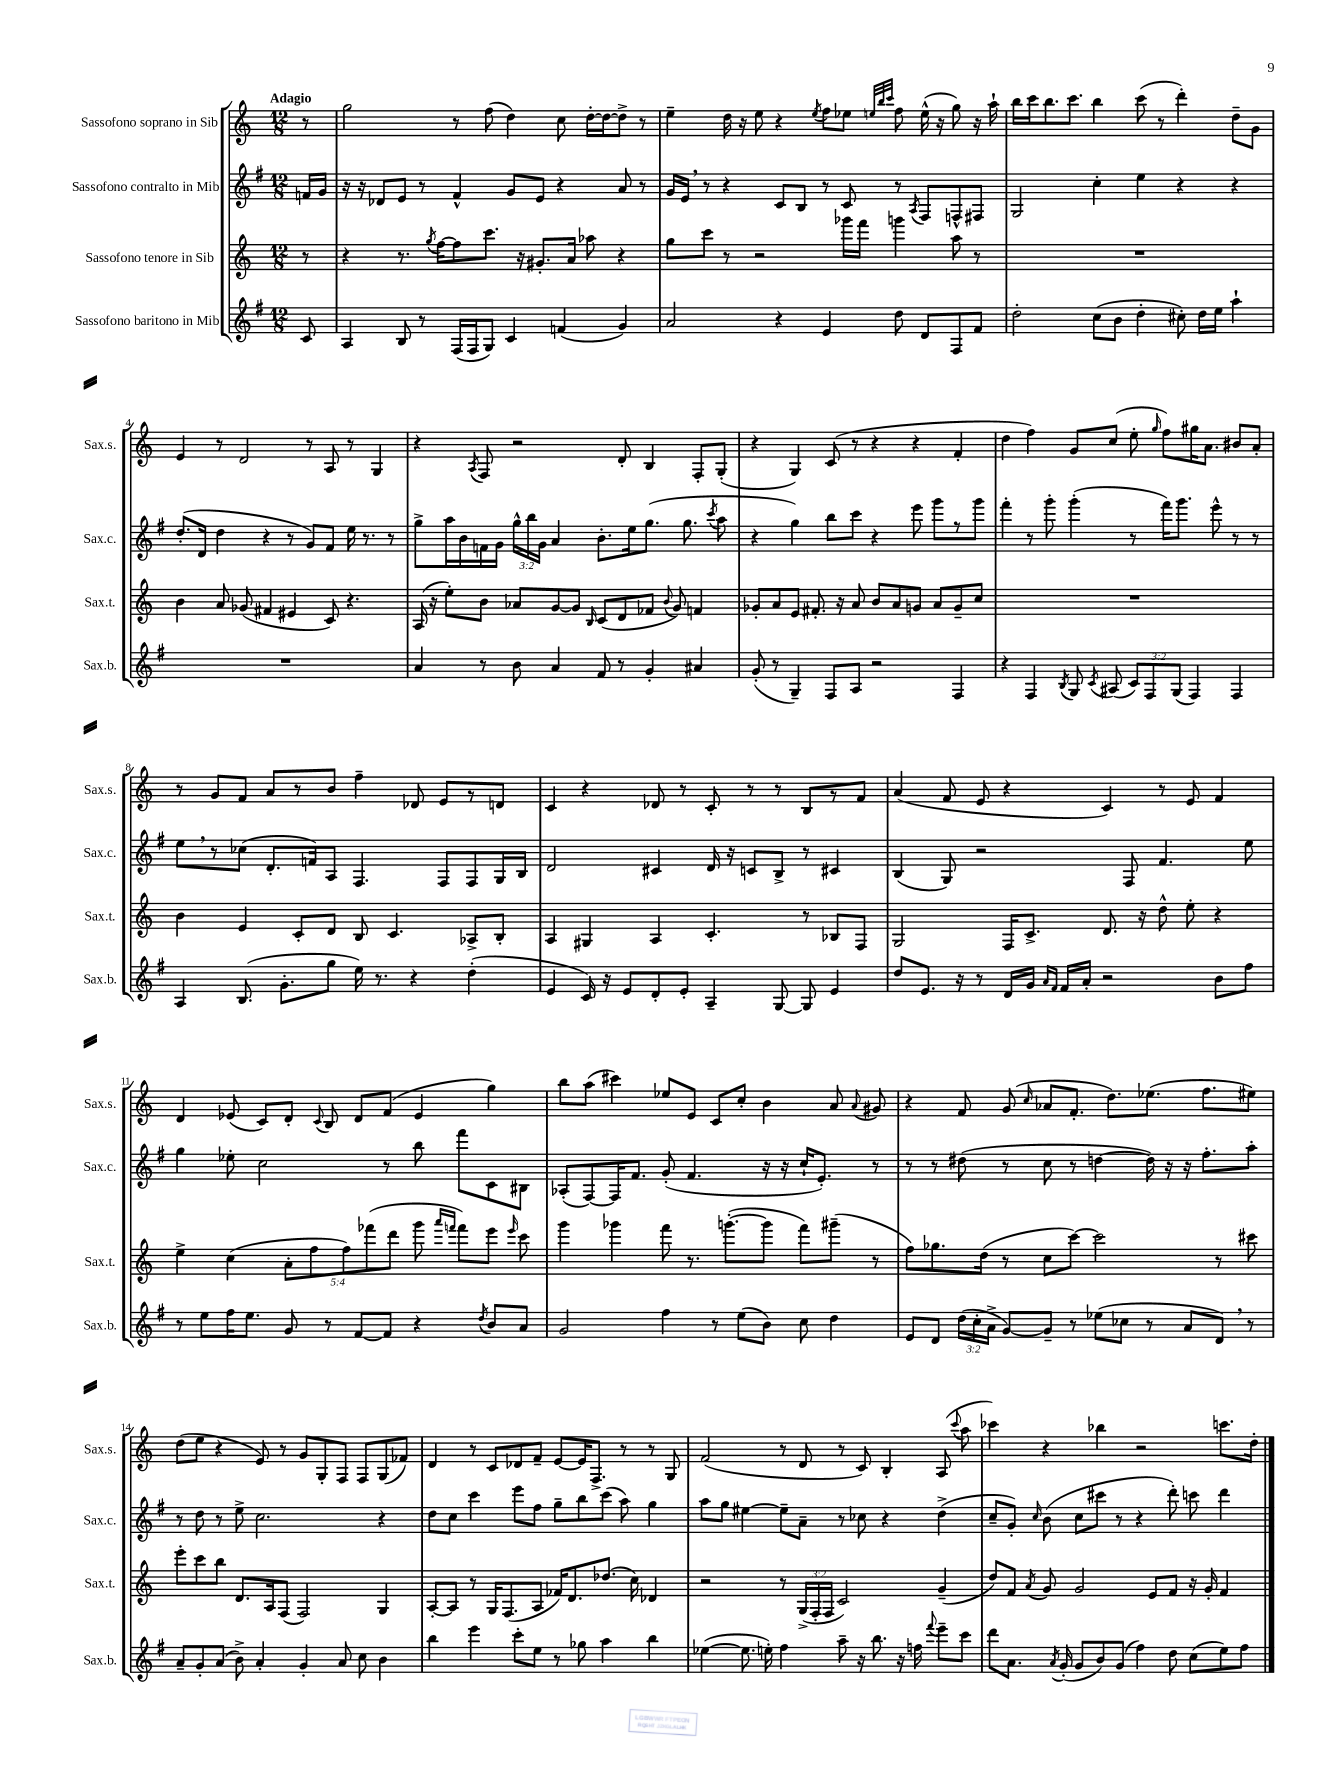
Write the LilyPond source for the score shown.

<<
\new StaffGroup <<
\new Staff = "s0" \with { instrumentName = "Sassofono soprano in Sib" shortInstrumentName = "Sax.s." } {
    \clef treble \key c \major \numericTimeSignature \time 12/8 \partial 8 \tempo "Adagio"
    \autoBeamOff r8 |
    g''2 r8 f''8( d''4) c''8 d''16[~-. d''16~ d''8]-> r8 |
    e''4-- d''16 r16 e''8 r4 \acciaccatura { e''8 } f''8[ ees''8] \grace { e''32[ b''32 c'''32] } f''8 e''16-^( r16 g''8) r16 a''16-! |
    b''16[ c'''16 b''8. c'''8.] b''4 c'''8( r8 d'''4-.) d''8[-- g'8] |
    e'4 r8 d'2 r8 a8 r8 g4 |
    r4 \acciaccatura { a8 } f8 r2 d'8-. b4 f8[-. g8]-.( |
    r4 g4) c'8( r8 r4 r4 f'4-. |
    d''4 f''4) g'8[ c''8]( e''8-. \grace { g''16 } f''8[) gis''16 a'8.] bis'8[ a'8]-. |
    r8 g'8[ f'8] a'8[ r8 b'8] f''4-- des'8 e'8[ r8 d'8] |
    c'4 r4 des'8 r8 c'8-. r8 r8 b8[ r8 f'8] |
    a'4( f'8 e'8 r4 c'4) r8 e'8 f'4 |
    d'4 ees'8( c'8[) d'8]-. \appoggiatura { c'8 } b8 d'8[ f'8]( ees'4 g''4) |
    b''8[ a''8]( cis'''4) ees''8[ e'8] c'8[ c''8]-. b'4 a'8 \appoggiatura { a'8 } gis'8 |
    r4 f'8 g'8( \grace { c''16 } aes'8[ f'8.]-. d''8.[) ees''8.]( f''8.[ eis''8]) |
    d''8[( e''8] r4 e'8) r8 g'8[ g8-. f8] f8[ g8( fes'8]) |
    d'4 r8 c'8[ des'8 f'8]-- e'8[~ e'16 f8.]-> r8 r8 g8 |
    f'2( r8 d'8 r8 c'8) b4-. a8( \appoggiatura { c'''8 } a''8 |
    ces'''4) r4 bes''4 r2 c'''8.[ d''16]-. \bar "|." |
}
\new Staff = "s1" \with { instrumentName = "Sassofono contralto in Mib" shortInstrumentName = "Sax.c." } {
    \clef treble \key g \major \numericTimeSignature \time 12/8 \override Staff.TupletNumber.text = #tuplet-number::calc-fraction-text \partial 8
    \autoBeamOff f'16[ g'16] |
    r16 r16 des'8[ e'8] r8 fis'4-^ g'8[ e'8] r4 a'8 r8 |
    g'16[ e'16] \breathe r8 r4 c'8[ b8] r8 c'8 r8 \acciaccatura { a8 } fis8[ f8-^ fis8] |
    g2 c''4-. e''4 r4 r4 |
    d''8.[-.( d'16] d''4 r4 r8 g'8[) fis'8] e''16 r8. r8 |
    g''8[-> a''16 b'16 f'16 g'16] \tuplet 3/2 { g''16[-^ b''16 g'16] } a'4 b'8.[-. e''16 g''8.]( g''8. \acciaccatura { c'''8 } a''8 |
    r4 g''4) b''8[ c'''8] r4 e'''8 g'''8[ r8 g'''8] |
    fis'''4-. r8 g'''8-. g'''4-.( r8 fis'''16[) g'''8.] e'''8-^ r8 r8 |
    e''8[ \breathe r8 ces''8]( d'8.[-. f'16) a8] fis4. fis8[ fis8 g16 b16] |
    d'2 cis'4 d'16 r16 c'8[ b8]-> r8 cis'4 |
    b4( g8) r2 fis8 fis'4. e''8 |
    g''4 ees''8-. c''2 r8 b''8 fis'''8[ c'8 bis8] |
    aes8[-.( fis8~) fis16 fis'8.] g'8-.( fis'4. r16 r16 c''16[-! e'8.]-.) r8 |
    r8 r8 dis''8( r8 c''8 r8 d''4~ d''16) r16 r16 fis''8.[-. a''8]-. |
    r8 d''8 r8 e''8-> c''2. r4 |
    d''8[ c''8] c'''4 e'''8[ fis''8] g''8[-- b''8 c'''8]( a''8) g''4 |
    a''8[ g''8] eis''4~ eis''8[-- a'8]-- r8 ces''8 r4 d''4->( |
    c''8[-- g'8]-.) \grace { c''16 } b'8( c''8[ cis'''8] r8 r4 d'''8-.) c'''8 d'''4 \bar "|." |
}
\new Staff = "s2" \with { instrumentName = "Sassofono tenore in Sib" shortInstrumentName = "Sax.t." } {
    \clef treble \key c \major \numericTimeSignature \time 12/8 \override Staff.TupletNumber.text = #tuplet-number::calc-fraction-text \partial 8
    \autoBeamOff r8 |
    r4 r8. \acciaccatura { g''8 } f''16[~ f''8 c'''8.] r16 gis'8.[-. a'16] aes''8 r4 |
    g''8[ c'''8] r8 r2 ges'''16[ f'''16] g'''4 a''8 r8 |
    R1. |
    b'4 a'8 ges'8( fis'4 eis'4 c'8) r4. |
    a16( r16 e''8[-.) b'8] aes'8[ g'8~ g'8] \grace { b16 } c'8[( d'8 fes'8] \appoggiatura { b'8 } g'8) f'4 |
    ges'8[-. a'8 e'8] fis'8.-. r16 a'8 b'8[ a'8 g'8] a'8[ g'8-- c''8] |
    R1. |
    b'4 e'4 c'8[-. d'8] b8 c'4. aes8[-> b8]-. |
    a4 gis4 a4 c'4.-. r8 bes8[ f8] |
    g2 f16[ c'8.]-> d'8. r16 d''8-^ e''8-. r4 |
    e''4-> c''4( \tuplet 5/4 { a'8[-. f''8 f''8) fes'''8( d'''8] } g'''8 \grace { a'''16[ f'''16] } f'''8[) e'''8] \grace { e'''16 } c'''8 |
    g'''4 ges'''4 f'''8 r8. g'''8.[~-.( g'''8] f'''8[) gis'''8]--( r8 |
    f''8[) ges''8. d''16]( r8 c''8[ c'''8]~) c'''2 r8 cis'''8 |
    e'''8[-. c'''8 b''8] d'8.[ a16 f8]( f2) g4 |
    a8[~-. a8] r8 g16[ f8.( a8] fes'16[) d'8. des''8.]( c''16) des'4 |
    r2 r8 \tuplet 3/2 { g16[->( f16-. f16] } c'2) g'4--( |
    d''8[) f'8] \acciaccatura { a'8 } g'8 g'2 e'8[ f'8] r16 g'16-. f'4 \bar "|." |
}
\new Staff = "s3" \with { instrumentName = "Sassofono baritono in Mib" shortInstrumentName = "Sax.b." } {
    \clef treble \key g \major \numericTimeSignature \time 12/8 \override Staff.TupletNumber.text = #tuplet-number::calc-fraction-text \partial 8
    \autoBeamOff c'8 |
    a4 b8 r8 fis16[( fis16 g8]) c'4 f'4( g'4) |
    a'2 r4 e'4 d''8 d'8[ fis8 fis'8] |
    d''2-. c''8[( b'8] d''4-. cis''8-.) d''16[ e''16] a''4-! |
    R1. |
    a'4 r8 b'8 a'4 fis'8 r8 g'4-. ais'4 |
    g'8-.( r8 g4--) fis8[ a8] r2 fis4 |
    r4 fis4 \acciaccatura { b8 } g8 \acciaccatura { c'8 } ais8( \tuplet 3/2 { c'8[) fis8 g8]( } fis4) fis4 |
    a4 b8.( g'8.[-. g''8] e''16) r8. r4 d''4-.( |
    e'4 c'16) r16 e'8[ d'8-. e'8]-. a4-- g8~ g8 e'4 |
    d''8[ e'8.] r16 r8 d'16[ g'16] \grace { a'16[ fis'16] } fis'16[ a'16]-. r2 b'8[ fis''8] |
    r8 e''8[ fis''16 e''8.] g'8 r8 fis'8[~ fis'8] r4 \acciaccatura { d''8 } b'8[ a'8] |
    g'2 fis''4 r8 e''8[( b'8]) c''8 d''4 |
    e'8[ d'8] \tuplet 3/2 { d''16[( c''16-. a'16]-> } g'8[~) g'8]-- r8 ees''8[( ces''8] r8 a'8[ d'8]) \breathe r8 |
    a'8[-- g'8-. a'8]( b'8->) a'4-. g'4-. a'8 c''8 b'4 |
    b''4 e'''4 c'''8[-. e''8] r8 ges''8 a''4 b''4 |
    ees''4~( ees''8. e''16-.) fis''4 a''8-- r16 b''8. r16 f''16 \appoggiatura { fis'''8 } e'''8[-- c'''8] |
    d'''8[ a'8.] \acciaccatura { a'8 } g'16-.( g'8[ b'8) g'8]( fis''4) d''8 c''8[( e''8) fis''8] \bar "|." |
}
>>
>>
